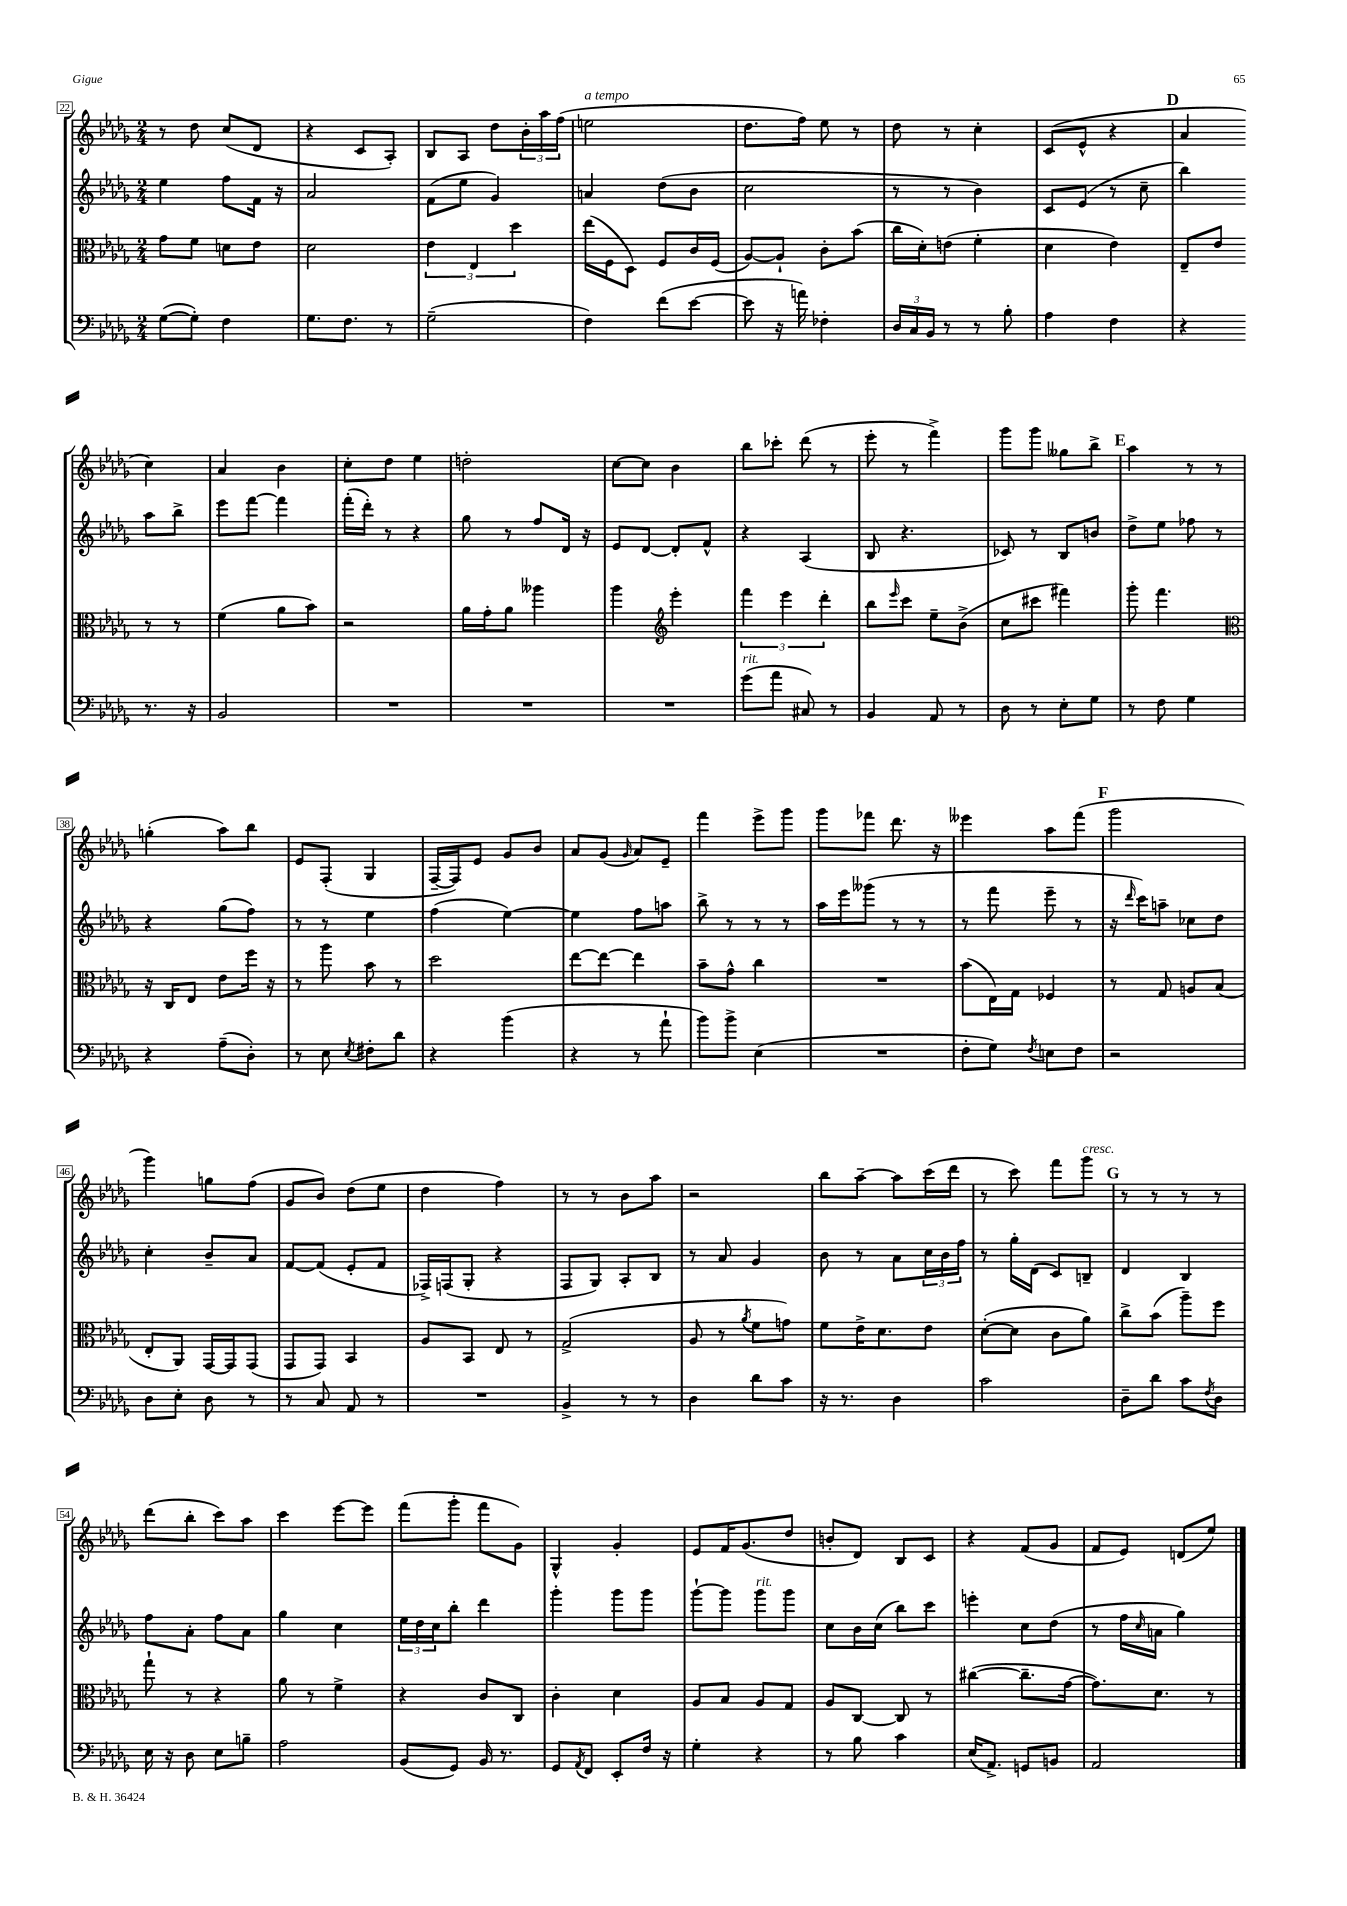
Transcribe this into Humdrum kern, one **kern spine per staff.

**kern	**kern	**kern	**kern
*staff4	*staff3	*staff2	*staff1
*clefF4	*clefC3	*clefG2	*clefG2
*k[b-e-a-d-g-]	*k[b-e-a-d-g-]	*k[b-e-a-d-g-]	*k[b-e-a-d-g-]
*M2/4	*M2/4	*M2/4	*M2/4
([8G-\L	8g-\L	4ee-\	8r
8G-'\]J)	8f\J	.	8dd-\
4F\	8d\L	8ff\L	(8cc/L
.	8e-\J	16f\Jk	8d-/J
.	.	16r	.
=	=	=	=
8.G-\L	2d-\	2a-/	4r
8.F\J	.	.	.
.	.	.	8c/L
8r	.	.	8A-'/J)
=	=	=	=
(2G-~\	6e-\	(8f\L	8B-/L
.	.	8ee-\J	8A-/J
.	6E-/	.	.
.	.	4g-/)	8dd-\L
.	6dd-\	.	.
.	.	.	24b-'\L
.	.	.	24aa-\
.	.	.	(24ff\JJ
=	=	=	=
4F\)	(16ee-\LL	4a/	2ee\
.	16F\J	.	.
.	8D-\J)	.	.
(8f\L	8F/L	(8dd-\L	.
[8e-\J	16c/L	8b-\J	.
.	(16F/JJ	.	.
=	=	=	=
8e-\]	[8A-/L)	2cc\	8.dd-\L
16r	8A-`/]J	.	.
16a\)	.	.	16ff\Jk)
4F-'\	8c'\L	.	8ee-\
.	(8b-\J	.	8r
=	=	=	=
24D-/LL	16cc\LL	8r	8dd-\
24C/	.	.	.
.	16d-'\J)	.	.
24BB-/JJ	.	.	.
8r	(8e\J	8r	8r
8r	4f'\	4b-\)	4cc'\
8B-'\	.	.	.
=	=	=	=
4A-\	4d-\	8c/L	(8c/L
.	.	(8e-/J	8e-^^/J
4F\	4e-\)	8r	4r
.	.	8cc~\	.
=	=	=	=
4r	8E-~/L	4bb-\)	4a-/
.	8e-/J	.	.
8.r	8r	8aa-\L	4cc\)
.	8r	8bb-^\J	.
16r	.	.	.
=	=	=	=
2BB-/	(4f\	8eee-\L	4a-/
.	.	[8fff\J	.
.	8a-\L	4fff\]	4b-\
.	8b-\J)	.	.
=	=	=	=
2r	2r	(16fff'\LL	8cc'\L
.	.	16ddd-'\JJ)	.
.	.	8r	8dd-\J
.	.	4r	4ee-\
=	=	=	=
2r	16a-\LL	8gg-\	2dd'\
.	16g-'\J	.	.
.	8a-\J	8r	.
.	4aa--\	8ff/L	.
.	.	16d-/Jk	.
.	.	16r	.
=	=	=	=
2r	4aa-\	8e-/L	[8cc\L
.	.	[8d-/J	8cc\]J
*	*clefG2	*	*
.	4eee-'\	8d-'/]L	4b-\
.	.	8f^^/J	.
=	=	=	=
(8g-\L	6fff\	4r	8bb-\L
8a-\J	.	.	8ccc-'\J
.	6eee-\	.	.
8C#/)	.	(4A-/	(8ddd-\
.	6ddd-'\	.	.
8r	.	.	8r
=	=	=	=
4BB-/	8bb-\L	8B-/	8eee-'\
.	16qqeee-/	.	.
.	8ccc\J	4.r	8r
8AA-/	8ee-~\L	.	4fff^\)
8r	(8b-^\J	.	.
=	=	=	=
8D-\	8cc\L	8c-/)	8ggg-\L
8r	8ccc#\J	8r	8ggg-\J
8E-'\L	4fff#\)	8B-/L	8gg--\L
8G-\J	.	8b/J	8bb-^\J
=	=	=	=
8r	8ggg-'\	8dd-^\L	4aa-\
8F\	4.fff\	8ee-\J	.
4G-\	.	8ff-\	8r
.	.	8r	8r
=	=	=	=
*	*clefC3	*	*
4r	16r	4r	(4gg'\
.	16C/LK	.	.
.	8E-/J	.	.
(8A-~\L	8e-\L	(8gg-\L	8aa-\L)
8D-'\J)	16ff\Jk	8ff\J)	8bb-\J
.	16r	.	.
=	=	=	=
8r	8r	8r	8e-/L
8E-\	8aa-\	8r	(8F'/J
8qE-/	.	.	.
8F#'\L	8b-\	4ee-\	4G-/
8d-\J	8r	.	.
=	=	=	=
4r	2dd-\	(4ff\	[16F~/LL
.	.	.	16F/]J)
.	.	.	8e-/J
(4b-\	.	[4ee-\)	8g-/L
.	.	.	8b-/J
=	=	=	=
4r	[8ee-\L	4ee-\]	8a-/L
.	8ee-\_J	.	(8g-/J
.	.	.	16qqg-/
8r	4ee-\]	8ff\L	8a-/L)
8a-`\	.	8aa\J	8e-~/J
=	=	=	=
8b-\L)	8b-~\L	8bb-^\	4fff\
8b-^\J	8g-^^\J	8r	.
(4E-\	4cc\	8r	8eee-^\L
.	.	8r	8ggg-\J
=	=	=	=
2r	2r	16aa-\LL	8ggg-\L
.	.	16eee-\J	.
.	.	(8ggg--\J	8fff-\J
.	.	8r	8.ddd-\
.	.	8r	.
.	.	.	16r
=	=	=	=
8F'\L	(8b-\L	8r	4eee--\
8G-\J)	16E-\L)	8fff\	.
.	16G-\JJ	.	.
8qF/	.	.	.
8E\L	4F-/	8eee-~\	8aa-\L
8F\J	.	8r	(8fff\J
=	=	=	=
2r	8r	16r	2ggg-\
.	.	16qqddd-/	.
.	.	16ccc\LK)	.
.	8G-/	8aa~\J	.
.	8A/L	8cc-\L	.
.	(8B-/J	8dd-\J	.
=	=	=	=
8D-\L	8E-'/L	4cc'\	4ggg-\)
8E-'\J	8AA-/J)	.	.
8D-\	[16GG-/LL	8b-~/L	8gg\L
.	16GG-/]J	.	.
8r	(8GG-/J	8a-/J	(8ff\J
=	=	=	=
8r	8GG-/L	[8f/L	8g-/L
8C/	8GG-/J)	(8f/]J	8b-/J)
8AA-/	4BB-/	8e-'/L	(8dd-\L
8r	.	8f/J	8ee-\J
=	=	=	=
2r	8A-/L	16F-^/LL)	4dd-\
.	.	(16F/J	.
.	8BB-/J	8G-'/J	.
.	8E-/	4r	4ff\)
.	8r	.	.
=	=	=	=
4BB-^/	(2G-^/	8F/L	8r
.	.	8G-/J)	8r
8r	.	8A-'/L	8b-\L
8r	.	8B-/J	8aa-\J
=	=	=	=
4D-\	8A-/	8r	2r
.	8r	8a-/	.
.	8qa-/	.	.
8d-\L	8f\L	4g-/	.
8c\J	8g\J)	.	.
=	=	=	=
16r	8f\L	8b-\	8bb-\L
8.r	.	.	.
.	16e-^\K	8r	[8aa-~\J
.	8.d-\	.	.
4D-\	.	8a-\L	8aa-\]L
.	8e-\J	24cc\L	(16ccc\L
.	.	24b-\	.
.	.	.	16ddd-\JJ
.	.	24ff\JJ	.
=	=	=	=
2c\	([8d-'\L	8r	8r
.	8d-\]J	16gg-'\LL	8ccc\)
.	.	(16d-\JJ	.
.	8c\L	8c/L)	8fff\L
.	8a-\J)	8B~/J	8ggg-\J
=	=	=	=
8D-~\L	8cc^\L	4d-/	8r
8d-\J	(8b-\J	.	8r
8c\L	8aa-~\L)	4B-/	8r
8qF/	.	.	.
8D-\J	8ff\J	.	8r
=	=	=	=
16E-\	8gg-`\	8ff\L	(8ddd-\L
16r	.	.	.
8D-\	8r	8a-'\J	8bb-'\J
8E-\L	4r	8ff\L	8ccc\L)
8B~\J	.	8a-\J	8aa-\J
=	=	=	=
2A-\	8a-\	4gg-\	4ccc\
.	8r	.	.
.	4f^\	4cc\	[8eee-\L
.	.	.	8eee-\]J
=	=	=	=
(8BB-/L	4r	24ee-\LL	(8fff\L
.	.	24dd-\	.
.	.	24cc\J	.
8GG-/J)	.	8bb-'\J	8ggg-'\J
16BB-/	8c/L	4ddd-\	8fff\L
8.r	.	.	.
.	8C/J	.	8g-\J)
=	=	=	=
8GG-/L	4c'\	4ggg-'\	4G-^^/
8qAA-/	.	.	.
8FF/J	.	.	.
8EE-'/L	4d-\	8ggg-\L	4g-'/
16F/Jk	.	8ggg-\J	.
16r	.	.	.
=	=	=	=
4G-'\	8A-/L	[8ggg-`\L	8e-/L
.	8B-/J	8ggg-\]J	16f/K
.	.	.	(8.g-/
4r	8A-/L	8ggg-\L	.
.	8G-/J	8ggg-\J	8dd-/J
=	=	=	=
8r	8A-/L	8cc\L	8b'/L
8B-\	[8C/J	16b-\L	8d-/J)
.	.	(16cc\JJ	.
4c\	8C/]	8bb-\L)	8B-/L
.	8r	8ccc\J	8c/J
=	=	=	=
(16E-/LK	([4cc#\	4eee'\	4r
8.AA-^/J)	.	.	.
8GG/L	8.cc#~\]L	8cc\L	(8f/L
8BB/J	.	(8dd-\J	8g-/J
.	[16g-\Jk	.	.
=	=	=	=
2AA-/	8.g-\]L)	8r	8f/L
.	.	16ff\LL	8e-/J)
.	.	16qqcc/	.
.	8.d-\J	16a\JJ	.
.	.	4gg-\)	(8d/L
.	8r	.	8ee-/J)
==	==	==	==
*-	*-	*-	*-
